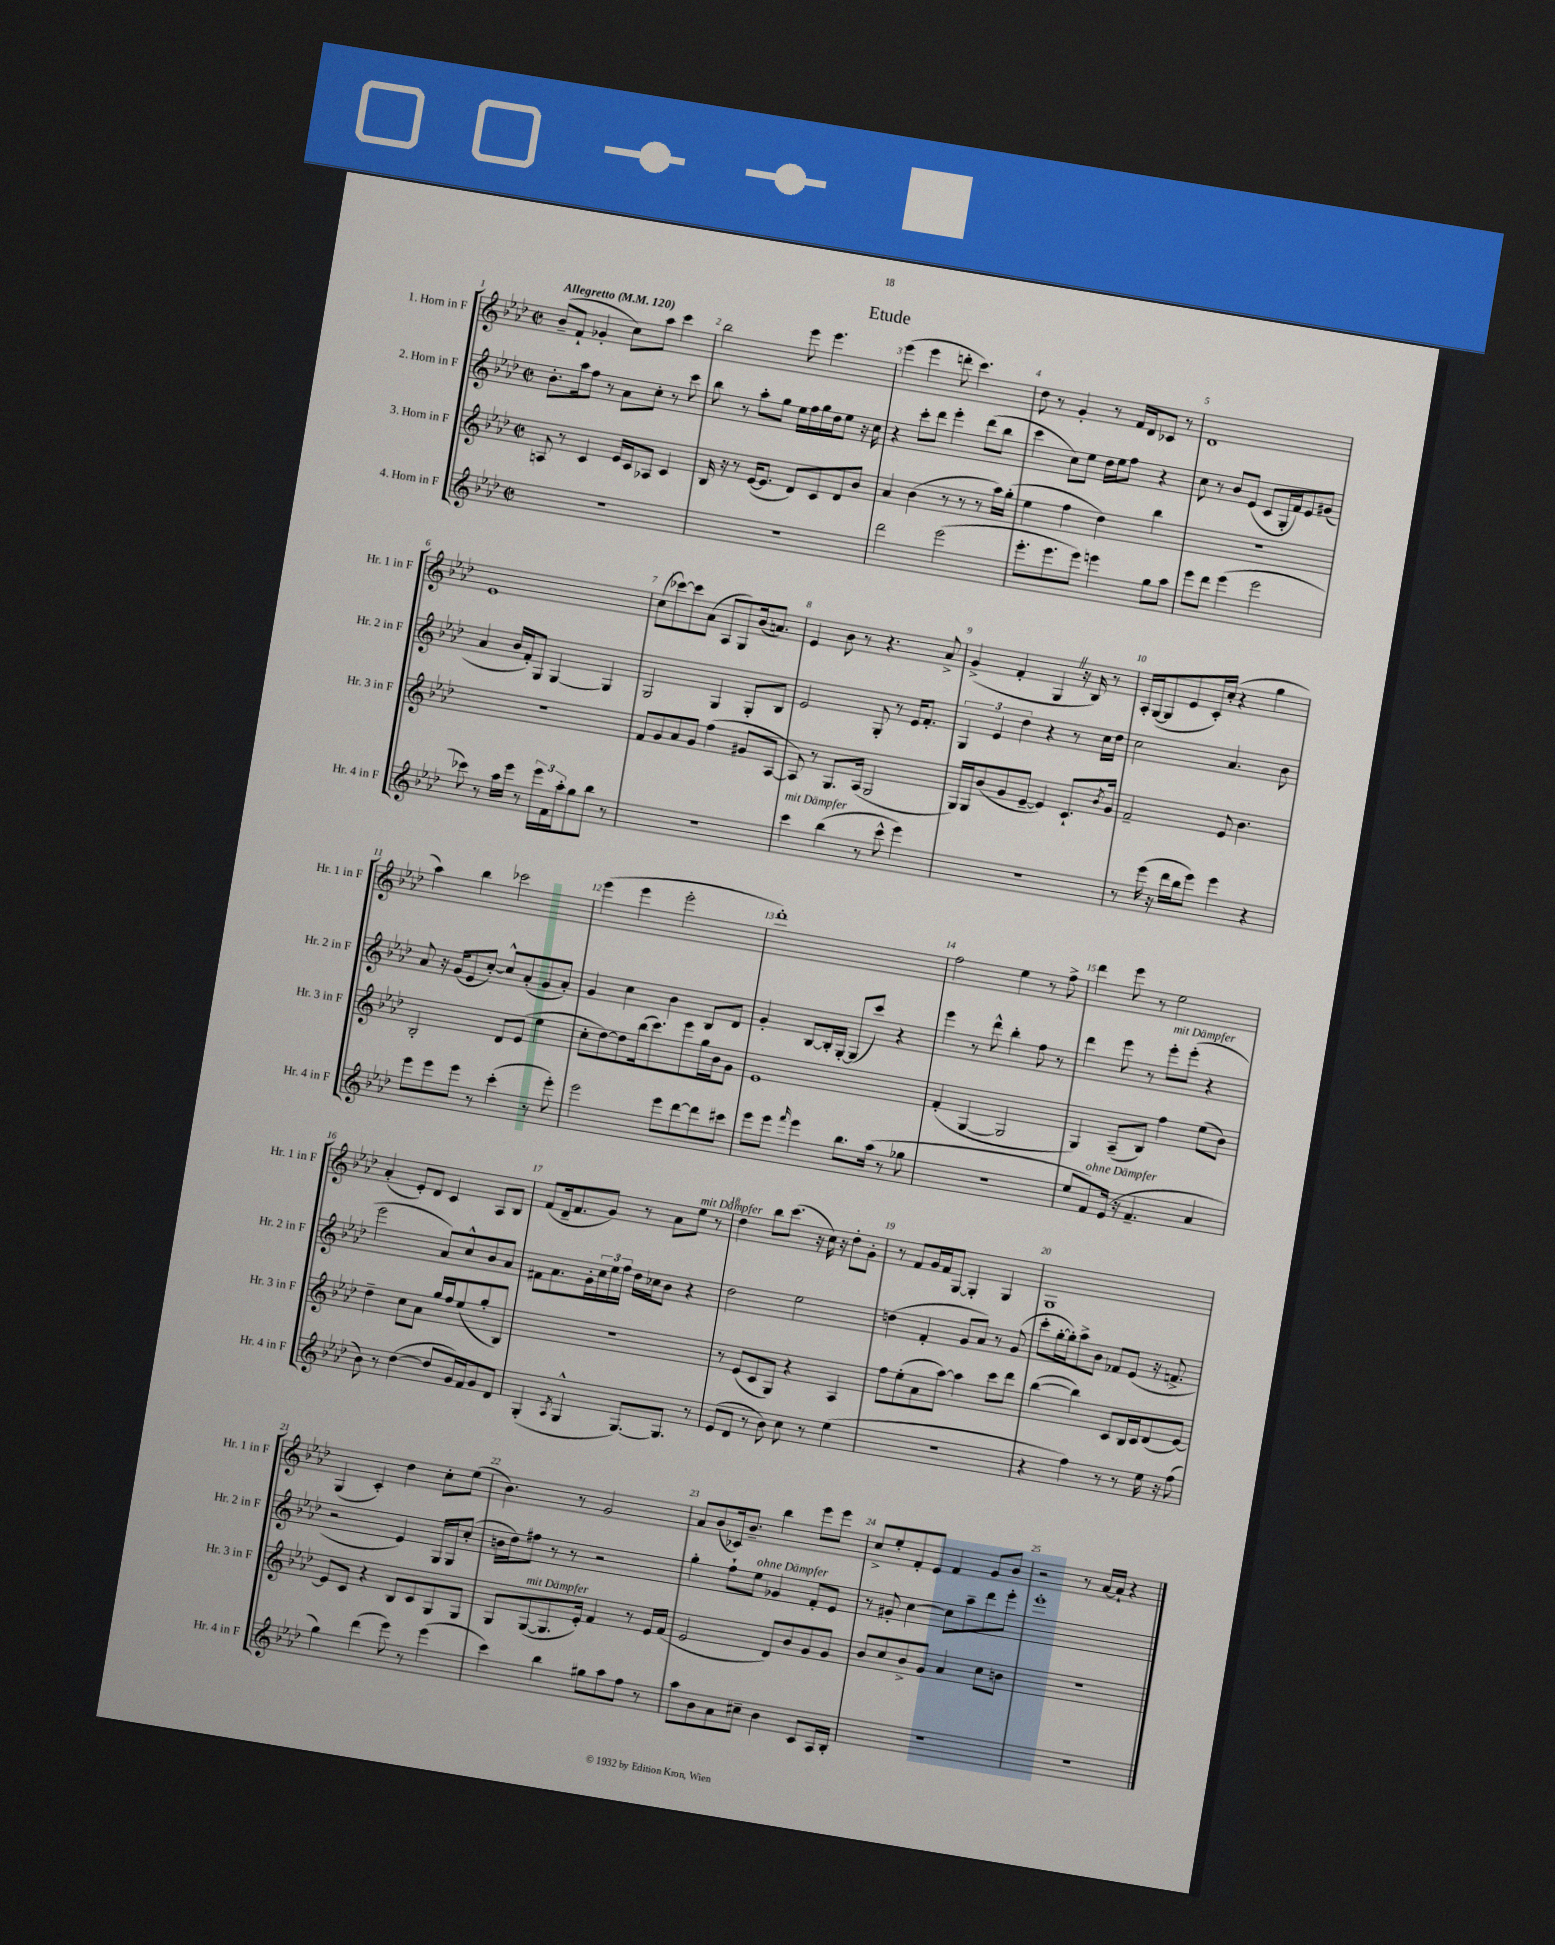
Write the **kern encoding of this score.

**kern	**kern	**kern	**kern
*part4	*part3	*part2	*part1
*staff4	*staff3	*staff2	*staff1
*I"4. Horn in F	*I"3. Horn in F	*I"2. Horn in F	*I"1. Horn in F
*I'Hr. 4 in F	*I'Hr. 3 in F	*I'Hr. 2 in F	*I'Hr. 1 in F
*clefG2	*clefG2	*clefG2	*clefG2
*k[b-e-a-d-]	*k[b-e-a-d-]	*k[b-e-a-d-]	*k[b-e-a-d-]
*M2/2	*M2/2	*M2/2	*M2/2
*met(c|)	*met(c|)	*met(c|)	*met(c|)
*MM120	*MM120	*MM120	*MM120
=1	=1	=1	=1
!	!	!	!LO:TX:a:B:t=Allegretto
1r	8An/	8.b-'\L	(8b-~/L
.	8r	.	8f`/J
.	.	16aa-\k	.
.	4c/	8ff\J	4g-X'/
.	.	8r	.
.	16e-/LL	8a-\L	8cc\L)
.	16c/J	.	.
.	8A-X/J	8cc'\J	8aa-\J
.	4c/	8r	4ccc\
.	.	8ccc\	.
=2	=2	=2	=2
1r	16B-/	8bb-\	2bb-\
.	16r	.	.
.	8r	8r	.
.	([16e-/KL	8aa-'\L	.
.	8.e-/J]	.	.
.	.	8gg\J	.
.	8d-/L)	16ee-\LL	8eee-\
.	.	16ff\	.
.	8c/	16gg\	4.eee-\
.	.	16dd-\J	.
.	8d-/	8ee-\J	.
.	8b-/J	16r	.
.	.	16cc\	.
=3	=3	=3	=3
2ddd-\	4a-/	4r	(4eee-\
.	(4b-\	8ccc'\L	4eee-\
.	.	8ddd-\J	.
(2eee-\	8r	4eee-'\	8dddn'\
.	8r	.	4.ccc\)
.	8r	(8ddd-\L	.
.	16aa-\LL)	8bb-\J	.
.	(16gg'\JJ	.	.
=4	=4	=4	=4
8.eee-'\L	4ee-\	4ccc\	8dd-\
.	.	.	8r
8.eee-\	.	.	.
.	4ff\	8cc\L)	4g'/
8eee-\J)	.	8ee-\J	.
4eeen\	4dd-\)	16dd-\LL	8r
.	.	16ee-\J	.
.	.	8ff\J	16f/LL
.	.	.	16d-/J
8gg\L	4bb-\	4r	8c-X/J
8aa-\J	.	.	8r
=5	=5	=5	=5
8eee-\L	1r	8cc\	1d-
8ddd-\J	.	8r	.
(4eee-\	.	8b-/L	.
.	.	(8e-/J	.
2eee-\	.	8c/L	.
.	.	16G'/L	.
.	.	16f/J)	.
.	.	8e-/	.
.	.	(8g#X/J	.
!!LO:LB:g=z
=6	=6	=6	=6
8ccc-X\)	1r	4a-/	1e-
8r	.	.	.
16aa-\LL	.	16b-/LL	.
16eee-\JJ	.	16f'/J)	.
8r	.	8G/J	.
24eee-\LL	.	[4G/	.
24f\	.	.	.
24aa-'\J	.	.	.
8gg\	.	.	.
8bb-\J	.	4G/]	.
8r	.	.	.
=7	=7	=7	=7
1r	8f/L	2G/	(8cc\L
.	8g/	.	[8ccc-X\)
.	8a-/	.	8ccc-\]
.	8g/J	.	(8a-\J
.	(4ff\	4G/	8A-/L
.	.	.	8G/)
.	8g#X/L	8G'/L	(16b-/k
.	.	.	8.an/J)
.	[8A-/J	8B-/J	.
=8	=8	=8	=8
!LO:TX:a:i:t=mit Dämpfer	!	!	!
4ccc\	8A-/])	2e-/	4e-/
.	8r	.	.
(4bb-\	8.G/L	.	8b-\
.	.	.	8r
.	(16A-/Jk	.	.
8r	2G/	8G'/	4.r
8ccc^^\	.	8r	.
4eee-\)	.	16e-/KL	.
.	.	8.f'/J	.
.	.	.	8a-^/
=9	=9	=9	=9
1r	16G/LL)	6G/	(4g^/
.	16G/J	.	.
.	(8b-/	.	.
.	.	6e-/	.
.	8g/	.	4f'/
.	.	6dd-\	.
.	[8e-~/J	.	.
.	4e-/])	4r	4GZ/
.	8.c`/L	8r	16r
.	.	.	16B-/)
.	.	16cc\LL	8r
.	8qb-/	.	.
.	16g/Jk	16dd-\JJ	.
=10	=10	=10	=10
8r	2f~/	2cc\	16A-'/LL
.	.	.	([16G/J
(16eee-\	.	.	8G/]
16r	.	.	.
16ddd-\LL	.	.	8e-/
16bb-\J	.	.	.
8eee-\J)	.	.	16c'/L)
.	.	.	(16cc'/JJ
4eee-\	8e-/	4.a-/	4r
.	4.b-\	.	.
4r	.	.	4gg\
.	.	8b-\	.
!!LO:LB:g=z
=11	=11	=11	=11
8eee-\L	2B-'/	8a-/	4aa-\)
8eee-\	.	16r	.
.	.	(16g/KL	.
8eee-\J	.	8e-/	4bb-\
8r	.	[8cc'/J)	.
(4ccc'\	8d-/L	8cc^^/L]	2ccc-X\
.	(8e-/J	(8a-'/	.
8r	4ee-\	8g/	.
8eee-'\)	.	8a-'/J)	.
=12	=12	=12	=12
2eee-\	8cc'\L	4g/	(4eee-\
.	[8dd-\)	.	.
.	8dd-\]	4cc\	4eee-\
.	(16bb-\k	.	.
.	8.ccc\)	.	.
8eee-\L	.	4b-\	2eee-'\
[8ddd-\	8eee-\	.	.
8ddd-\]	16gg\L	8B-/L	.
.	16b-\J	.	.
8ccc#X\J	8g\J	8d-/J	.
=13	=13	=13	=13
8eee-\L	1e-	4g'/	1ddd-')
8eee-\J	.	.	.
16qqfff/	.	.	.
4eee-\	.	[8B-/L	.
.	.	16B-'/L]	.
.	.	[16G'/JJ	.
8.bb-\L	.	(8G/L]	.
.	.	8ccc/J)	.
(16aa-\Jk	.	.	.
8r	.	4r	.
8gg-X\	.	.	.
=14	=14	=14	=14
1r	(4f'/	4eee-\	2ff\
.	[4G/	8r	.
.	.	8ddd-^^\	.
.	2G/]	4bb-'\	4ee-\
.	.	8ff\	8r
.	.	8r	8ff^\
=15	=15	=15	=15
8ee-/L	4G/)	4ddd-\	4ddd-\
!LO:TX:a:i:t=ohne Dämpfer	!	!	!
8f/)	.	.	.
(16e-/Jk	(8A-~/L	8eee-\	8eee-\
16r	.	.	.
4.f~/	8B-/J)	8r	8r
!	!	!LO:TX:a:i:t=mit Dämpfer	!
.	4ff\	8eee-'\L	2ee-\
.	.	(8eee-'\J	.
4a-/	(8ee-\L	4r	.
.	8b-\J)	.	.
!!LO:LB:g=z
=16	=16	=16	=16
8b-\)	4dd-~\	2eee-\	(4a-'/
8r	.	.	.
([4dd-\	8cc\L	.	8e-'/L)
.	8a-\J	.	8d-/J
8dd-/L]	16gg/LL	8a-/L)	4c/
.	16ff/J	.	.
16g/L)	(8ee-/	8cc^^/	.
16f/J	.	.	.
8g/	8gg'/	8b-/	8A-/L
8d-/J	8B-/J)	8a-/J	8B-/J
=17	=17	=17	=17
(4G'/	1r	8f#X\L	(8f/L
.	.	8.a-\	16d-~/k
.	.	.	8.f/
8qA-/	.	.	.
4G^^/	.	.	.
.	.	16g'\L	.
.	.	24cc\	8g/J)
.	.	24ee-\	.
.	.	24ff\JJ	.
[8.G/L)	.	16dd-\LL	8r
.	.	16cc-X\J	.
.	.	8b-\J	8a-\L
8.G/J]	.	.	.
!	!	!	!LO:TX:a:i:t=mit Dämpfer
.	.	4r	8ee-\J
8r	.	.	8r
=18	=18	=18	=18
(8e-/L	8r	2dd-\	4dd-\
8d-/J	(8e-/L	.	.
8r	8c/	.	8bb-\L
8b-\)	8G/J)	.	(8.ccc\J
8cc\	4r	2ee-\	.
.	.	.	16r
8r	.	.	16cc\)
.	.	.	16r
(4ee-\	4A-/	.	8dd-'\L
.	.	.	8g'\J
=19	=19	=19	=19
1r	8ff\L	(4ddn\	8r
.	(8ee-'\	.	8f/L
.	8a-\	4f'/	16g/L
.	.	.	16f/J
.	[8aa-\J)	.	[8G/J
.	4aa-\]	8g/L	4G'/]
.	.	8a-/J)	.
.	8ccc\L	8r	4G/
.	8ddd-\J	(8g/	.
=20	=20	=20	=20
4r	([4bb-\	8ccc'\L	1G
.	.	[16gg'\L	.
.	.	16gg'\J])	.
4ff\)	4bb-\])	8aa-^\	.
.	.	8b-\J	.
8r	8c/L	8f-X/L	.
8r	16B-/L	(8e-/J	.
.	16c/J	.	.
16ee-\	(8d-/	16r	.
16r	.	8.fn^/	.
(8ff\	[8e-/J)	.	.
!!LO:LB:g=z
=21	=21	=21	=21
4gg\)	8e-/L]	2r	(4G/
.	8c/J	.	.
(4ddd-\	4r	.	4c'/)
8eee-\)	8B-/L	4e-/)	4dd-\
8r	8c/	.	.
(4eee-\	8G/	16G/LL	8cc'\L
.	.	16G/J	.
.	8G/J	(8cc'/J	(8ee-\J
=22	=22	=22	=22
4ccc\)	8G/L	16bn\LL	4.b-\)
.	.	16dd-\J)	.
!	!LO:TX:a:i:t=mit Dämpfer	!	!
.	([8G/	8ff#X\J	.
4bb-\	8.G/]	8r	.
.	.	8r	8r
.	16e-'/Jk)	.	.
8gg#X\L	4f/	2r	2g/
8aa-\	.	.	.
8ff\J	8r	.	.
8r	16e-/LL	.	.
.	(16f/JJ	.	.
=23	=23	=23	=23
8aa-\L	2e-/	4gg'\	8a-/L
8b-\	.	.	(8b-/
8a-\	.	8ff`\L	16c-X/k)
.	.	.	8.b-~/J
!	!	!LO:TX:a:i:t=ohne Dämpfer	!
8cc#X~\J	.	8ee-\J	.
4b-\	8d-/L)	4g-X/	4bb-\
.	8b-/	.	.
8c/L	8g/	8f'/L	8eee-\L
16A-/L	8g/J	8e-/J	8eee-\J
16B-'/JJ	.	.	.
=24	=24	=24	=24
1r	8b-/L	8r	8cc^/L
.	8cc/	8g#X'/	8ee-'/
.	8b-^/	[4cc\	8f'/
.	8g/J	.	8e-/J
.	4a-/	8cc\L]	4f/
.	.	8aa-~\	.
.	8cc\L	8ddd-\	8g/L
.	8bn\J	8eee-'\J	8b-/J
=25	=25	=25	=25
1r	1r	1eee-'	2r
.	.	.	8r
.	.	.	[16a-/LL
.	.	.	16a-`/JJ]
.	.	.	4r
==	==	==	==
*-	*-	*-	*-
